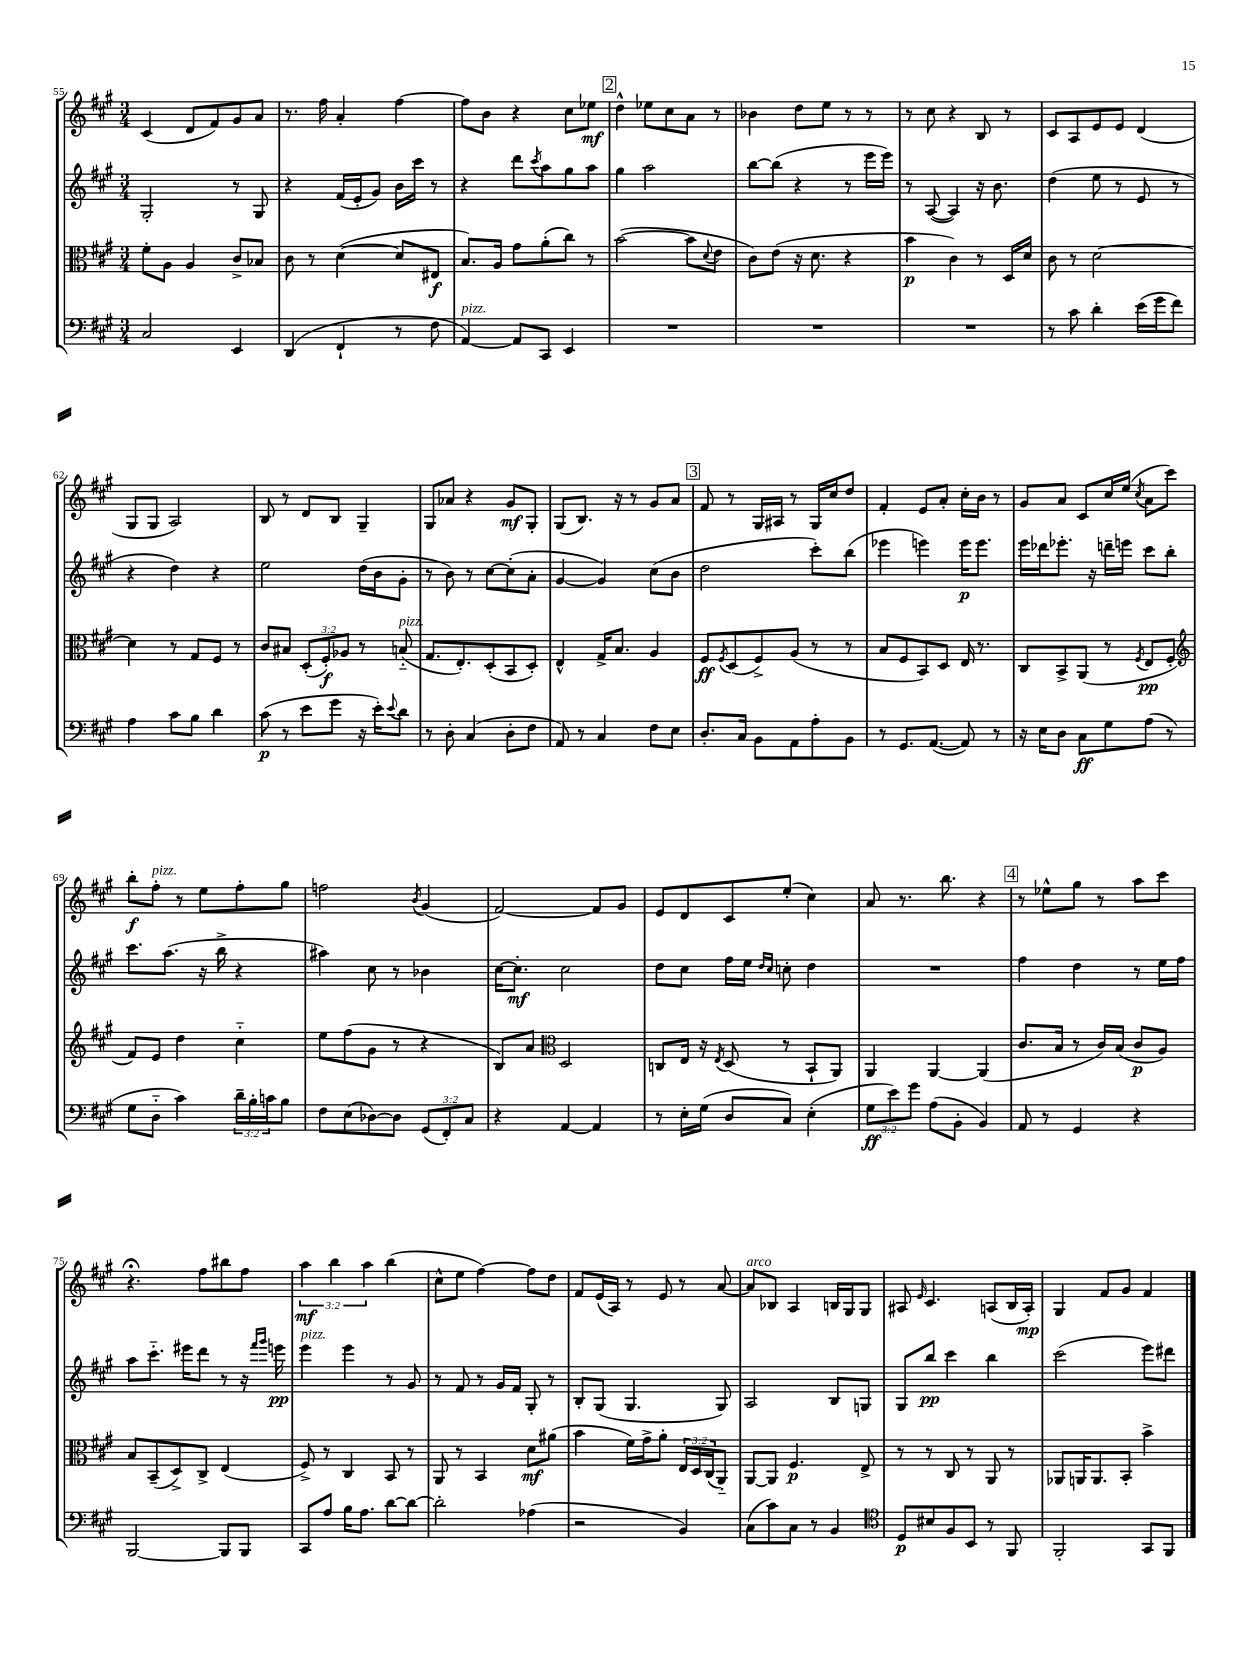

**kern	**dynam	**kern	**dynam	**kern	**dynam	**kern	**dynam
*part4	*part4	*part3	*part3	*part2	*part2	*part1	*part1
*staff4	*staff4	*staff3	*staff3	*staff2	*staff2	*staff1	*staff1
*clefF4	*	*clefC3	*	*clefG2	*	*clefG2	*
*k[f#c#g#]	*	*k[f#c#g#]	*	*k[f#c#g#]	*	*k[f#c#g#]	*
*M3/4	*	*M3/4	*	*M3/4	*	*M3/4	*
=55	=55	=55	=55	=55	=55	=55	=55
2C#/	.	8f#'\L	.	2G#'/	.	(4c#/	.
.	.	8A\J	.	.	.	.	.
.	.	4A/	.	.	.	8d/L	.
.	.	.	.	.	.	8f#/)	.
4EE/	.	8c#^/L	.	8r	.	8g#/	.
.	.	8B-X/J	.	8G#/	.	8a/J	.
=56	=56	=56	=56	=56	=56	=56	=56
(4DD/	.	8c#\	.	4r	.	8.r	.
.	.	8r	.	.	.	.	.
.	.	.	.	.	.	16ff#\	.
4FF#`/	.	([4d\	.	(16f#/LL	.	4a'/	.
.	.	.	.	16e'/J	.	.	.
.	.	.	.	8g#/J)	.	.	.
8r	.	8d/L]	.	16b\LL	.	[4ff#\	.
.	.	.	.	16ccc#\JJ	.	.	.
8F#\	.	8E#X/J	f	8r	.	.	.
=57	=57	=57	=57	=57	=57	=57	=57
!LO:TX:a:i:t=pizz.	!	!	!	!	!	!	!
[4AA/)	.	8.B/L)	.	4r	.	8ff#\L]	.
.	.	.	.	.	.	8b\J	.
.	.	16A/Jk	.	.	.	.	.
8AA/L]	.	8g#\L	.	8ddd\L	.	4r	.
.	.	.	.	8qccc#/	.	.	.
8CC#/J	.	(8a'\	.	8aa\	.	.	.
4EE/	.	8cc#\J)	.	8gg#\	.	8cc#\L	.
.	.	8r	.	8aa\J	.	8ee-X\J	mf
!!LO:REH:place=s1:t=2
=58	=58	=58	=58	=58	=58	=58	=58
2.r	.	([2b\	.	4gg#\	.	4dd^^\	.
.	.	.	.	2aa\	.	8ee-X\L	.
.	.	.	.	.	.	8cc#\	.
.	.	8b\L]	.	.	.	8a\J	.
.	.	8qqd/	.	.	.	.	.
.	.	8e\J	.	.	.	8r	.
=59	=59	=59	=59	=59	=59	=59	=59
2.r	.	8c#\L)	.	[8bb\L	.	4b-X\	.
.	.	(8e\J	.	(8bb\J]	.	.	.
.	.	16r	.	4r	.	8dd\L	.
.	.	8.d\	.	.	.	.	.
.	.	.	.	.	.	8ee\J	.
.	.	4r	.	8r	.	8r	.
.	.	.	.	16eee\LL	.	8r	.
.	.	.	.	16eee\JJ)	.	.	.
=60	=60	=60	=60	=60	=60	=60	=60
2.r	.	4b\	p	8r	.	8r	.
.	.	.	.	([8A/	.	8cc#\	.
.	.	4c#\)	.	4A/])	.	4r	.
.	.	8r	.	16r	.	8B/	.
.	.	.	.	8.b\	.	.	.
.	.	16D/LL	.	.	.	8r	.
.	.	16d/JJ	.	.	.	.	.
=61	=61	=61	=61	=61	=61	=61	=61
8r	.	8c#\	.	(4dd\	.	8c#/L	.
8c#\	.	8r	.	.	.	8A/	.
4d'\	.	[2d\	.	8ee\	.	8e/	.
.	.	.	.	8r	.	8e/J	.
(16e\LL	.	.	.	8e/	.	(4d/	.
16g#\J	.	.	.	.	.	.	.
8f#\J)	.	.	.	8r	.	.	.
!!LO:LB:g=z
=62	=62	=62	=62	=62	=62	=62	=62
4A\	.	4d\]	.	4r	.	8G#/L	.
.	.	.	.	.	.	8G#/J	.
8c#\L	.	8r	.	4dd\)	.	2A/)	.
8B\J	.	8G#/L	.	.	.	.	.
4d\	.	8F#/J	.	4r	.	.	.
.	.	8r	.	.	.	.	.
=63	=63	=63	=63	=63	=63	=63	=63
(8c#\	p	8c#/L	.	2ee\	.	8B/	.
8r	.	8B#X/J	.	.	.	8r	.
8e\L	.	(12D'/L	.	.	.	8d/L	.
.	.	12F#'/)	f	.	.	.	.
8g#\J	.	.	.	.	.	8B/J	.
.	.	12A-X/J	.	.	.	.	.
16r	.	8r	.	(16dd\LL	.	4G#~/	.
16e'\KL)	.	.	.	16b\J	.	.	.
8qqe/	.	.	.	.	.	.	.
!	!	!LO:TX:a:i:t=pizz.	!	!	!	!	!
8d\J	.	(8Bn/	.	8g#'\J	.	.	.
=64	=64	=64	=64	=64	=64	=64	=64
8r	.	8.G#/L	.	8r	.	8G#/L	.
8D'\	.	.	.	8b\)	.	8a-X/J	.
.	.	8.E'/)	.	.	.	.	.
(4C#/	.	.	.	8r	.	4r	.
.	.	(8D'/	.	[8cc#\L	.	.	.
8D'\L	.	8BB/	.	(8cc#'\]	.	8g#/L	mf
8F#\J	.	8D'/J)	.	8a'\J	.	8G#'/J	.
=65	=65	=65	=65	=65	=65	=65	=65
8AA/)	.	4E^^/	.	[4g#/	.	(8G#/L	.
8r	.	.	.	.	.	8.B/J)	.
4C#/	.	16G#^/KL	.	4g#/])	.	.	.
.	.	8.B/J	.	.	.	16r	.
.	.	.	.	.	.	8r	.
8F#\L	.	4A/	.	(8cc#\L	.	8g#/L	.
8E\J	.	.	.	8b\J	.	8a/J	.
!!LO:REH:place=s1:t=3
=66	=66	=66	=66	=66	=66	=66	=66
8.D'/L	.	8F#/L	ff	2dd\	.	8f#/	.
.	.	8qF#/	.	.	.	.	.
.	.	(8D/	.	.	.	8r	.
16C#/Jk	.	.	.	.	.	.	.
8BB\L	.	8F#^/)	.	.	.	16G#/LL	.
.	.	.	.	.	.	16A#X/JJ	.
8AA\	.	(8A/J	.	.	.	8r	.
8A'\	.	8r	.	8ccc#'\L)	.	16G#/LL	.
.	.	.	.	.	.	16cc#/J	.
8BB\J	.	8r	.	(8bb\J	.	8dd/J	.
=67	=67	=67	=67	=67	=67	=67	=67
8r	.	8B/L	.	4eee-X\	.	4f#'/	.
8.GG#/L	.	8F#/	.	.	.	.	.
.	.	8BB/)	.	4eeen\)	.	8e/L	.
([8.AA/J	.	.	.	.	.	.	.
.	.	8D/J	.	.	.	8a'/J	.
8AA/])	.	16E/	.	16eee\KL	p	16cc#'\LL	.
.	.	8.r	.	8.eee\J	.	16b\JJ	.
8r	.	.	.	.	.	8r	.
=68	=68	=68	=68	=68	=68	=68	=68
16r	.	8C#/L	.	16eee\LL	.	8g#/L	.
16E\KL	.	.	.	16ddd-X\J	.	.	.
8D\J	.	8BB^/	.	8.eee-X'\J	.	8a/J	.
8C#\L	ff	(8AA/J	.	.	.	8c#/L	.
.	.	.	.	16r	.	.	.
8G#\	.	8r	.	16dddn~\LL	.	16cc#/L	.
.	.	.	.	16eeen\JJ	.	(16ee/JJ	.
.	.	8qF#/	.	.	.	8qcc#/	.
(8A\J	.	8E/L	pp	8ccc#\L	.	8a\L	.
8r	.	8F#'/J	.	8bb'\J	.	8ccc#\J)	.
!!LO:LB:g=z
=69	=69	=69	=69	=69	=69	=69	=69
*	*	*clefG2	*	*	*	*	*
8G#\L	.	8f#/L)	.	8.ccc#\L	.	8bb'\L	f
!	!	!	!	!	!	!LO:TX:a:i:t=pizz.	!
8D\J	.	8e/J	.	.	.	8ff#'\J	.
.	.	.	.	(8.aa\J	.	.	.
4c#\)	.	4dd\	.	.	.	8r	.
.	.	.	.	16r	.	8ee\L	.
.	.	.	.	16bb^\	.	.	.
24d~\LL	.	4cc#\	.	4r	.	8ff#'\	.
24B'\	.	.	.	.	.	.	.
24cn\J	.	.	.	.	.	.	.
8B\J	.	.	.	.	.	8gg#\J	.
=70	=70	=70	=70	=70	=70	=70	=70
8F#\L	.	8ee\L	.	4aa#X\)	.	2ffn\	.
(8E\	.	(8ff#\	.	.	.	.	.
[8D-X\)	.	8g#\J	.	8cc#\	.	.	.
8D-\J]	.	8r	.	8r	.	.	.
.	.	.	.	.	.	8qb/	.
(12GG#/L	.	4r	.	4b-X\	.	(4g#/	.
12FF#'/)	.	.	.	.	.	.	.
12C#/J	.	.	.	.	.	.	.
=71	=71	=71	=71	=71	=71	=71	=71
4r	.	8B/L)	.	[16cc#\KL	.	[2f#/)	.
.	.	.	.	8.cc#'\J]	mf	.	.
.	.	8a/J	.	.	.	.	.
*	*	*clefC3	*	*	*	*	*
[4AA/	.	2D/	.	2cc#\	.	.	.
4AA/]	.	.	.	.	.	8f#/L]	.
.	.	.	.	.	.	8g#/J	.
=72	=72	=72	=72	=72	=72	=72	=72
8r	.	8Cn/L	.	8dd\L	.	8e/L	.
16E'\LL	.	16E/Jk	.	8cc#\J	.	8d/	.
(16G#\JJ	.	16r	.	.	.	.	.
.	.	8qE/	.	.	.	.	.
8D/L	.	(8D/	.	16ff#\LL	.	8c#/	.
.	.	.	.	16ee\JJ	.	.	.
.	.	.	.	16qqdd/LL	.	.	.
.	.	.	.	16qqcc#/JJ	.	.	.
8C#/J)	.	8r	.	8ccn'\	.	(8ee'/J	.
(4E'\	.	8BB`/L	.	4dd\	.	4cc#\)	.
.	.	8AA/J)	.	.	.	.	.
=73	=73	=73	=73	=73	=73	=73	=73
12G#\L	ff	4AA/	.	2.r	.	8a/	.
12e\)	.	.	.	.	.	.	.
.	.	.	.	.	.	8.r	.
12g#\J	.	.	.	.	.	.	.
(8A\L	.	[4AA/	.	.	.	.	.
.	.	.	.	.	.	8.bb\	.
8BB'\J	.	.	.	.	.	.	.
4BB/)	.	(4AA/]	.	.	.	4r	.
!!LO:REH:place=s1:t=4
=74	=74	=74	=74	=74	=74	=74	=74
8AA/	.	8.c#/L	.	4ff#\	.	8r	.
8r	.	.	.	.	.	8ee-X^^\L	.
.	.	16B/Jk	.	.	.	.	.
4GG#/	.	8r	.	4dd\	.	8gg#\J	.
.	.	16c#/LL)	.	.	.	8r	.
.	.	(16B/JJ	.	.	.	.	.
4r	.	8c#/L	p	8r	.	8aa\L	.
.	.	8A/J)	.	16ee\LL	.	8ccc#\J	.
.	.	.	.	16ff#\JJ	.	.	.
!!LO:LB:g=z
=75	=75	=75	=75	=75	=75	=75	=75
[2BBB/	.	8B/L	.	8aa\L	.	4.r;<	.
.	.	(8BB~/	.	8.ccc#\J	.	.	.
.	.	8D^/)	.	.	.	.	.
.	.	.	.	16eee#X\KL	.	.	.
.	.	8C#^/J	.	8ddd\J	.	8ff#\L	.
8BBB/L]	.	(4E/	.	8r	.	8bb#X\	.
8BBB/J	.	.	.	16r	.	8ff#\J	.
.	.	.	.	16qqfff#/LL	.	.	.
.	.	.	.	16qqggg#/JJ	.	.	.
.	.	.	.	16eeen\	pp	.	.
=76	=76	=76	=76	=76	=76	=76	=76
!	!	!	!	!LO:TX:a:i:t=pizz.	!	!	!
8CC#/L	.	8F#^/)	.	4eee\	.	6aa\	mf
8A/J	.	8r	.	.	.	.	.
.	.	.	.	.	.	6bb\	.
16B\KL	.	4C#/	.	4eee\	.	.	.
8.A\J	.	.	.	.	.	.	.
.	.	.	.	.	.	6aa\	.
[8d\L	.	8BB/	.	8r	.	(4bb\	.
8d\J_	.	8r	.	8g#/	.	.	.
=77	=77	=77	=77	=77	=77	=77	=77
2d'\]	.	8AA/	.	8r	.	8cc#^^\L	.
.	.	8r	.	8f#/	.	8ee\J	.
.	.	4BB/	.	8r	.	[4ff#\)	.
.	.	.	.	16g#/LL	.	.	.
.	.	.	.	16f#/JJ	.	.	.
(4A-X\	.	8d\L	mf	8G#'/	.	8ff#\L]	.
.	.	(8a#X\J	.	8r	.	8dd\J	.
=78	=78	=78	=78	=78	=78	=78	=78
2r	.	4b\	.	8B'/L	.	8f#/L	.
.	.	.	.	(8G#/J	.	(16e/L	.
.	.	.	.	.	.	16A/JJ)	.
.	.	16f#\LL)	.	4.G#/	.	8r	.
.	.	16g#^\J	.	.	.	.	.
.	.	8a'\J	.	.	.	8e/	.
4BB/)	.	24E/LL	.	.	.	8r	.
.	.	24D/	.	.	.	.	.
.	.	(24C#/J	.	.	.	.	.
.	.	8AA/J)	.	8G#/)	.	[8a/	.
=79	=79	=79	=79	=79	=79	=79	=79
!	!	!	!	!	!	!LO:TX:a:i:t=arco	!
(8C#\L	.	[8AA/L	.	2A/	.	8a/L]	.
8c#\)	.	8AA/J]	.	.	.	8B-X/J	.
8C#\J	.	4.F#/	p	.	.	4A/	.
8r	.	.	.	.	.	.	.
4BB/	.	.	.	8B/L	.	16Bn/LL	.
.	.	.	.	.	.	16G#/J	.
.	.	8E^/	.	8Gn/J	.	8G#/J	.
=80	=80	=80	=80	=80	=80	=80	=80
*clefC4	*	*	*	*	*	*	*
8D/L	p	8r	.	8G#/L	.	8A#X/	.
.	.	.	.	.	.	16qqe/	.
8B#X/	.	8r	.	8bb/J	pp	4.c#/	.
8F#/	.	8C#/	.	4ccc#\	.	.	.
8BB/J	.	8r	.	.	.	.	.
8r	.	8AA/	.	4bb\	.	(8An/L	.
8FF#/	.	8r	.	.	.	16B/L	.
.	.	.	.	.	.	16A'/JJ)	mp
=81	=81	=81	=81	=81	=81	=81	=81
2FF#'/	.	8AA-X/L	.	(2ccc#\	.	4G#/	.
.	.	16AAn/K	.	.	.	.	.
.	.	8.AA/	.	.	.	.	.
.	.	.	.	.	.	8f#/L	.
.	.	8BB'/J	.	.	.	8g#/J	.
8GG#/L	.	4b^\	.	8eee\L)	.	4f#/	.
8FF#/J	.	.	.	8ddd#X\J	.	.	.
==	==	==	==	==	==	==	==
*-	*-	*-	*-	*-	*-	*-	*-
